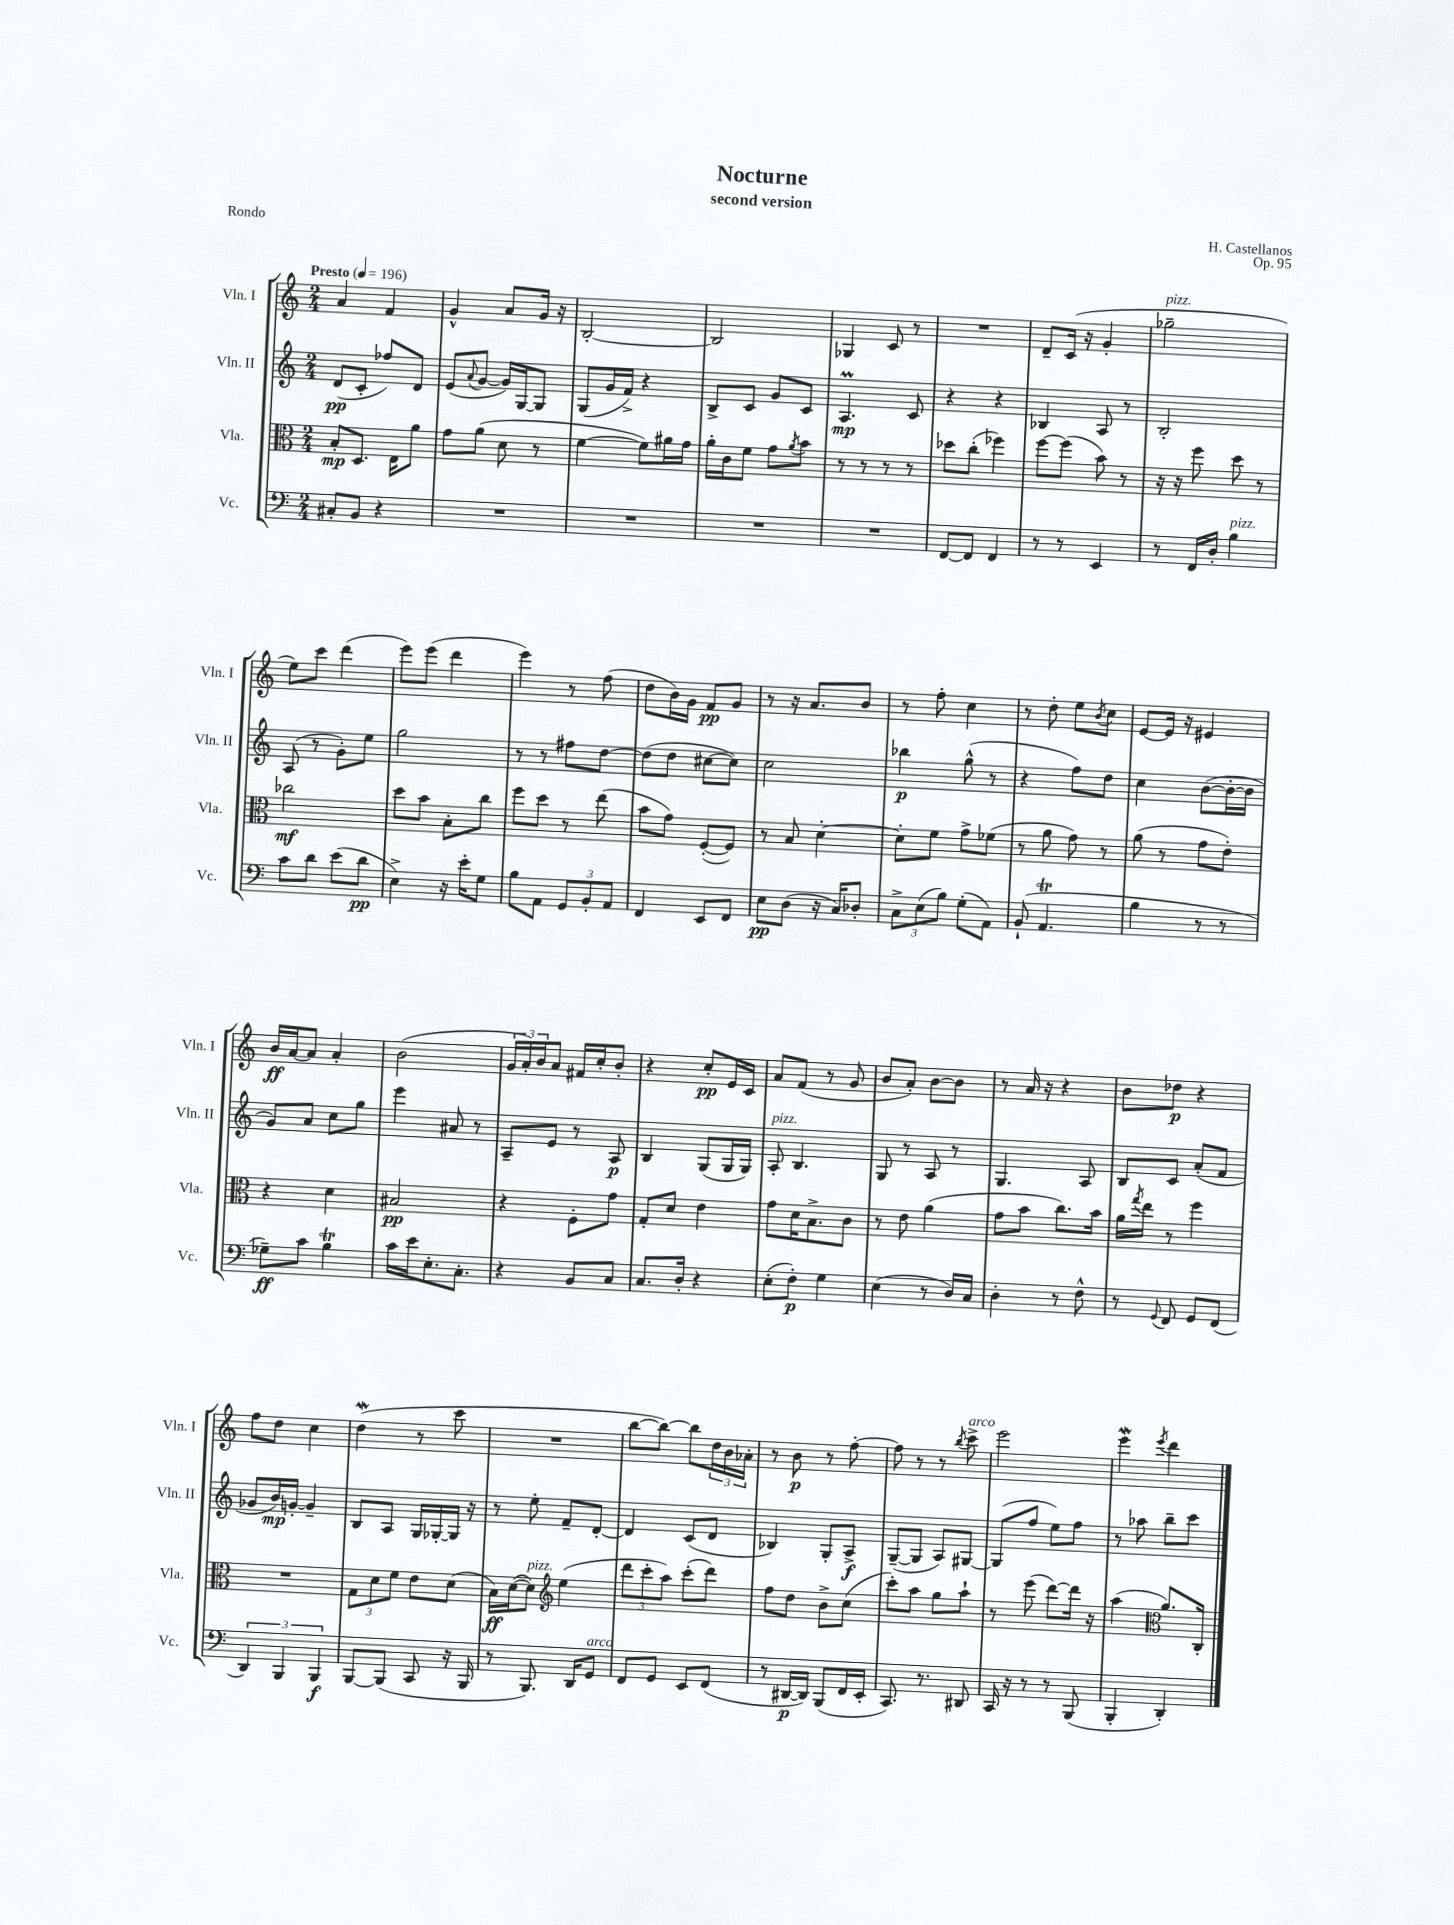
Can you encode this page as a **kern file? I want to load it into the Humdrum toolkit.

**kern	**dynam	**kern	**dynam	**kern	**dynam	**kern	**dynam
*part4	*part4	*part3	*part3	*part2	*part2	*part1	*part1
*staff4	*staff4	*staff3	*staff3	*staff2	*staff2	*staff1	*staff1
*I"Vc.	*	*I"Vla.	*	*I"Vln. II	*	*I"Vln. I	*
*I'Vc.	*	*I'Vla.	*	*I'Vln. II	*	*I'Vln. I	*
*clefF4	*	*clefC3	*	*clefG2	*	*clefG2	*
*k[]	*	*k[]	*	*k[]	*	*k[]	*
*M2/4	*	*M2/4	*	*M2/4	*	*M2/4	*
*MM196	*	*MM196	*	*MM196	*	*MM196	*
=1	=1	=1	=1	=1	=1	=1	=1
!	!	!	!	!	!	!LO:TX:a:B:t=Presto	!
8C#X'/L	.	8B'/L	mp	(8d/L	pp	4a/	.
8BB/J	.	8.D/J	.	8c'/J	.	.	.
4r	.	.	.	8ff-X/L)	.	4f/	.
.	.	16E\KL	.	.	.	.	.
.	.	8a\J	.	8d/J	.	.	.
=2	=2	=2	=2	=2	=2	=2	=2
2r	.	8g\L	.	(8e/L	.	4g^^/	.
.	.	.	.	8qqa/	.	.	.
.	.	(8a\J	.	[8g/J	.	.	.
.	.	8d\	.	16g/LL])	.	8a/L	.
.	.	.	.	[16G/J	.	.	.
.	.	8r	.	8G/J]	.	16g/Jk	.
.	.	.	.	.	.	16r	.
=3	=3	=3	=3	=3	=3	=3	=3
2r	.	[4f\	.	(8G/L	.	[2B'/	.
.	.	.	.	16g/L	.	.	.
.	.	.	.	16f^/JJ)	.	.	.
.	.	8f\L])	.	4r	.	.	.
.	.	16a#X\L	.	.	.	.	.
.	.	16g\JJ	.	.	.	.	.
=4	=4	=4	=4	=4	=4	=4	=4
2r	.	16a'\LL	.	8B^/L	.	2B/]	.
.	.	16c\J	.	.	.	.	.
.	.	8f\J	.	8c/J	.	.	.
.	.	8g\L	.	8g/L	.	.	.
.	.	8qa/	.	.	.	.	.
.	.	8b\J	.	8c/J	.	.	.
=5	=5	=5	=5	=5	=5	=5	=5
2r	.	8r	.	4.AM/	mp	4G-X/	.
.	.	8r	.	.	.	.	.
.	.	8r	.	.	.	8c/	.
.	.	8r	.	8c/	.	8r	.
=6	=6	=6	=6	=6	=6	=6	=6
[8FF/L	.	8dd-X\L	.	4r	.	2r	.
8FF/J]	.	(8cc'\J	.	.	.	.	.
4FF/	.	4ff-X\)	.	4r	.	.	.
=7	=7	=7	=7	=7	=7	=7	=7
8r	.	[8ff\L	.	4B-X/	.	8d~/L	.
8r	.	(8ff\J]	.	.	.	(16c/Jk	.
.	.	.	.	.	.	16r	.
4EE/	.	8b\)	.	8A/	.	4g'/	.
.	.	8r	.	8r	.	.	.
=8	=8	=8	=8	=8	=8	=8	=8
!	!	!	!	!	!	!LO:TX:a:i:t=pizz.	!
8r	.	16r	.	2B'/	.	2gg-X~\	.
.	.	16r	.	.	.	.	.
16FF/LL	.	8ff\	.	.	.	.	.
16D'/JJ	.	.	.	.	.	.	.
!LO:TX:a:i:t=pizz.	!	!	!	!	!	!	!
4B\	.	8dd\	.	.	.	.	.
.	.	8r	.	.	.	.	.
!!LO:LB:g=z
=9	=9	=9	=9	=9	=9	=9	=9
8c\L	.	2cc-X\	mf	(8A/	.	8ee\L)	.
8d\J	.	.	.	8r	.	8ccc\J	.
(8e\L	.	.	.	8g'\L)	.	(4ddd\	.
8d\J	pp	.	.	8ee\J	.	.	.
=10	=10	=10	=10	=10	=10	=10	=10
4E^\)	.	8dd\L	.	2gg\	.	8eee\L)	.
.	.	8b\J	.	.	.	(8eee\J	.
16r	.	8B'\L	.	.	.	4ddd\	.
16e'\KL	.	.	.	.	.	.	.
8G\J	.	8cc\J	.	.	.	.	.
=11	=11	=11	=11	=11	=11	=11	=11
8B\L	.	8ff\L	.	8r	.	4eee\)	.
8AA\J	.	8dd\J	.	8r	.	.	.
12GG/L	.	8r	.	8ff#X\L	.	8r	.
12BB'/	.	.	.	.	.	.	.
.	.	(8ee\	.	[8dd\J	.	(8ff\	.
12AA/J	.	.	.	.	.	.	.
=12	=12	=12	=12	=12	=12	=12	=12
4FF/	.	8b\L	.	(8dd\L]	.	8dd\L	.
.	.	8g\J)	.	8dd\J	.	16b\L)	.
.	.	.	.	.	.	16g\JJ	.
8EE/L	.	([8F'/L	.	[8cc#X\L	.	8f/L	pp
8FF/J	.	8F/J])	.	8cc#\J])	.	8g/J	.
=13	=13	=13	=13	=13	=13	=13	=13
8E\L	pp	8r	.	2cc\	.	8r	.
(8D\J	.	8B/	.	.	.	16r	.
.	.	.	.	.	.	8.a/L	.
16r	.	[4d'\	.	.	.	.	.
16C/KL)	.	.	.	.	.	.	.
8D-X'/J	.	.	.	.	.	8b/J	.
=14	=14	=14	=14	=14	=14	=14	=14
12C^\L	.	8d'\L]	.	4bb-X\	p	8r	.
(12E\	.	.	.	.	.	.	.
.	.	8f\J	.	.	.	8ff'\	.
12B\J)	.	.	.	.	.	.	.
(8G'\L	.	8g^\L	.	(8gg^^\	.	4cc\	.
8AA\J)	.	(8f-X\J	.	8r	.	.	.
=15	=15	=15	=15	=15	=15	=15	=15
(8BB`/	.	8r	.	4r	.	8r	.
4.AAT/	.	8a\	.	.	.	8dd'\	.
.	.	8g\)	.	8ff\L)	.	8ee\L	.
.	.	.	.	.	.	8qb/	.
.	.	8r	.	8dd\J	.	8cc\J	.
=16	=16	=16	=16	=16	=16	=16	=16
4B\	.	(8a\	.	4cc\	.	[8e/L	.
.	.	8r	.	.	.	16e/Jk]	.
.	.	.	.	.	.	16r	.
8r	.	8g\L	.	([8b\L	.	4e#X/	.
8r	.	8e'\J)	.	16b'\L_	.	.	.
.	.	.	.	16b\JJ]	.	.	.
!!LO:LB:g=z
=17	=17	=17	=17	=17	=17	=17	=17
8G-X~\L)	ff	4r	.	8g/L)	.	16b/LL	ff
.	.	.	.	.	.	[16a/J	.
8c\J	.	.	.	8a/J	.	8a/J]	.
4Bt\	.	4d\	.	8cc\L	.	4a'/	.
.	.	.	.	8gg\J	.	.	.
=18	=18	=18	=18	=18	=18	=18	=18
16c\LL	.	2B#X/	pp	4eee\	.	(2b\	.
16e\J	.	.	.	.	.	.	.
8.E'\	.	.	.	.	.	.	.
.	.	.	.	8a#X/	.	.	.
8.C'\J	.	.	.	.	.	.	.
.	.	.	.	8r	.	.	.
=19	=19	=19	=19	=19	=19	=19	=19
4r	.	4r	.	8A~/L	.	24g/LL	.
.	.	.	.	.	.	24a'/)	.
.	.	.	.	.	.	24b/J	.
.	.	.	.	8e/J	.	8a/J	.
8BB/L	.	8F'\L	.	8r	.	16f#X/LL	.
.	.	.	.	.	.	16cc'/J	.
8C/J	.	8g\J	.	8A/	p	8b'/J	.
=20	=20	=20	=20	=20	=20	=20	=20
8.C/L	.	8G'/L	.	4B/	.	4r	.
.	.	8d/J	.	.	.	.	.
16D'/Jk	.	.	.	.	.	.	.
4r	.	4e\	.	(8G/L	.	8cc'/L	pp
.	.	.	.	16G/L	.	16e/L	.
.	.	.	.	16G/JJ)	.	16c/JJ	.
=21	=21	=21	=21	=21	=21	=21	=21
!	!	!	!	!LO:TX:a:i:t=pizz.	!	!	!
(8E'\L	.	8g\L	.	8A'/	.	8a/L	.
8F'\J)	p	16d\K	.	4.B/	.	(8f/J	.
.	.	8.B^\	.	.	.	.	.
4G\	.	.	.	.	.	8r	.
.	.	8c\J	.	.	.	8g/	.
=22	=22	=22	=22	=22	=22	=22	=22
(4E\	.	8r	.	8G/	.	8b/L	.
.	.	8e\	.	8r	.	8a'/J)	.
8r	.	(4a\	.	8A/	.	[8b\L	.
16D/LL)	.	.	.	8r	.	8b\J]	.
16C/JJ	.	.	.	.	.	.	.
=23	=23	=23	=23	=23	=23	=23	=23
4D'\	.	8g\L	.	4.G/	.	8r	.
.	.	8b\J	.	.	.	16a/	.
.	.	.	.	.	.	16r	.
8r	.	8.cc\L)	.	.	.	4r	.
8F^^\	.	.	.	8A/	.	.	.
.	.	16b\Jk	.	.	.	.	.
=24	=24	=24	=24	=24	=24	=24	=24
8r	.	16a\LL	.	8B/L	.	8b\L	.
.	.	8qgg/	.	.	.	.	.
.	.	16ee\JJ	.	.	.	.	.
8qqGG/	.	.	.	.	.	.	.
8FF/	.	8r	.	8c/J	.	8dd-X\J	p
8GG/L	.	4ff\	.	(8a'/L	.	4r	.
(8FF/J	.	.	.	8f/J	.	.	.
!!LO:LB:g=z
=25	=25	=25	=25	=25	=25	=25	=25
6DD/)	.	2r	.	8g-X/L	.	8ff\L	.
.	.	.	.	16b/L)	mp	8dd\J	.
6BBB/	.	.	.	.	.	.	.
.	.	.	.	[16gn'/JJ	.	.	.
.	.	.	.	4g~/]	.	4cc\	.
6BBB/	f	.	.	.	.	.	.
=26	=26	=26	=26	=26	=26	=26	=26
[8BBB/L	.	12G\L	.	8B/L	.	(4ddW\	.
.	.	12d\	.	.	.	.	.
(8BBB/J]	.	.	.	8A/J	.	.	.
.	.	12f\J	.	.	.	.	.
8CC/	.	8e\L	.	16G/LL	.	8r	.
.	.	.	.	[16G-X'/	.	.	.
16r	.	(8d\J	.	16G-/JJ]	.	8ccc\	.
16BBB/	.	.	.	16r	.	.	.
=27	=27	=27	=27	=27	=27	=27	=27
8r	.	16B\LL)	ff	8r	.	2r	.
.	.	([16d\J	.	.	.	.	.
!	!	!LO:TX:a:i:t=pizz.	!	!	!	!	!
8.BBB/)	.	8d\J])	.	8ee'\	.	.	.
*	*	*clefG2	*	*	*	*	*
.	.	(4ee\	.	8f~/L	.	.	.
16DD/KL	.	.	.	.	.	.	.
!LO:TX:a:i:t=arco	!	!	!	!	!	!	!
8GG/J	.	.	.	[8d'/J	.	.	.
=28	=28	=28	=28	=28	=28	=28	=28
8FF/L	.	12ddd\L	.	4d/]	.	[8bb\L	.
.	.	12ccc'\	.	.	.	.	.
8GG/J	.	.	.	.	.	8bb\J_)	.
.	.	12aa\J)	.	.	.	.	.
8EE/L	.	(8ccc'\L	.	(8c/L	.	8bb\L]	.
(8FF/J	.	8ddd\J)	.	8d/J	.	24dd\L	.
.	.	.	.	.	.	24b\	.
.	.	.	.	.	.	24a-X'\JJ	.
=29	=29	=29	=29	=29	=29	=29	=29
8r	.	8ff\L	.	4B-X/)	.	8r	.
[16DD#X/LL	p	8dd\J	.	.	.	8b\	p
16DD#/JJ])	.	.	.	.	.	.	.
(8BBB/L	.	8b^\L	.	8G'/L	.	8r	.
16FF/L	.	(8cc\J	.	8A^/J	f	[8ff'\	.
16EE'/JJ	.	.	.	.	.	.	.
=30	=30	=30	=30	=30	=30	=30	=30
8.CC/)	.	8ccc'\L)	.	([8G~/L	.	8ff\]	.
.	.	8aa\J	.	8G/J]	.	8r	.
8.r	.	.	.	.	.	.	.
.	.	8gg\L	.	8A/L)	.	8r	.
.	.	.	.	.	.	8qbb/	.
!	!	!	!	!	!	!LO:TX:a:i:t=arco	!
8DD#X/	.	8aa`\J	.	[8G#X/J	.	8ccc^\	.
=31	=31	=31	=31	=31	=31	=31	=31
16CC/	.	8r	.	(8G#/L]	.	2eee\	.
16r	.	.	.	.	.	.	.
8r	.	(8eee\	.	8ff/J	.	.	.
8r	.	[8ddd\L)	.	8ee\L)	.	.	.
(8BBB/	.	16ddd\Jk]	.	8ff\J	.	.	.
.	.	16r	.	.	.	.	.
=32	=32	=32	=32	=32	=32	=32	=32
4BBB'/	.	(4aa\	.	8r	.	4eeeW\	.
.	.	.	.	8aa-X\	.	.	.
*	*	*clefC3	*	*	*	*	*
.	.	.	.	.	.	8qeee/	.
4DD'/)	.	8.a/L)	.	8bb~\L	.	4ddd\	.
.	.	.	.	8ccc\J	.	.	.
.	.	16C'/Jk	.	.	.	.	.
==	==	==	==	==	==	==	==
*-	*-	*-	*-	*-	*-	*-	*-
